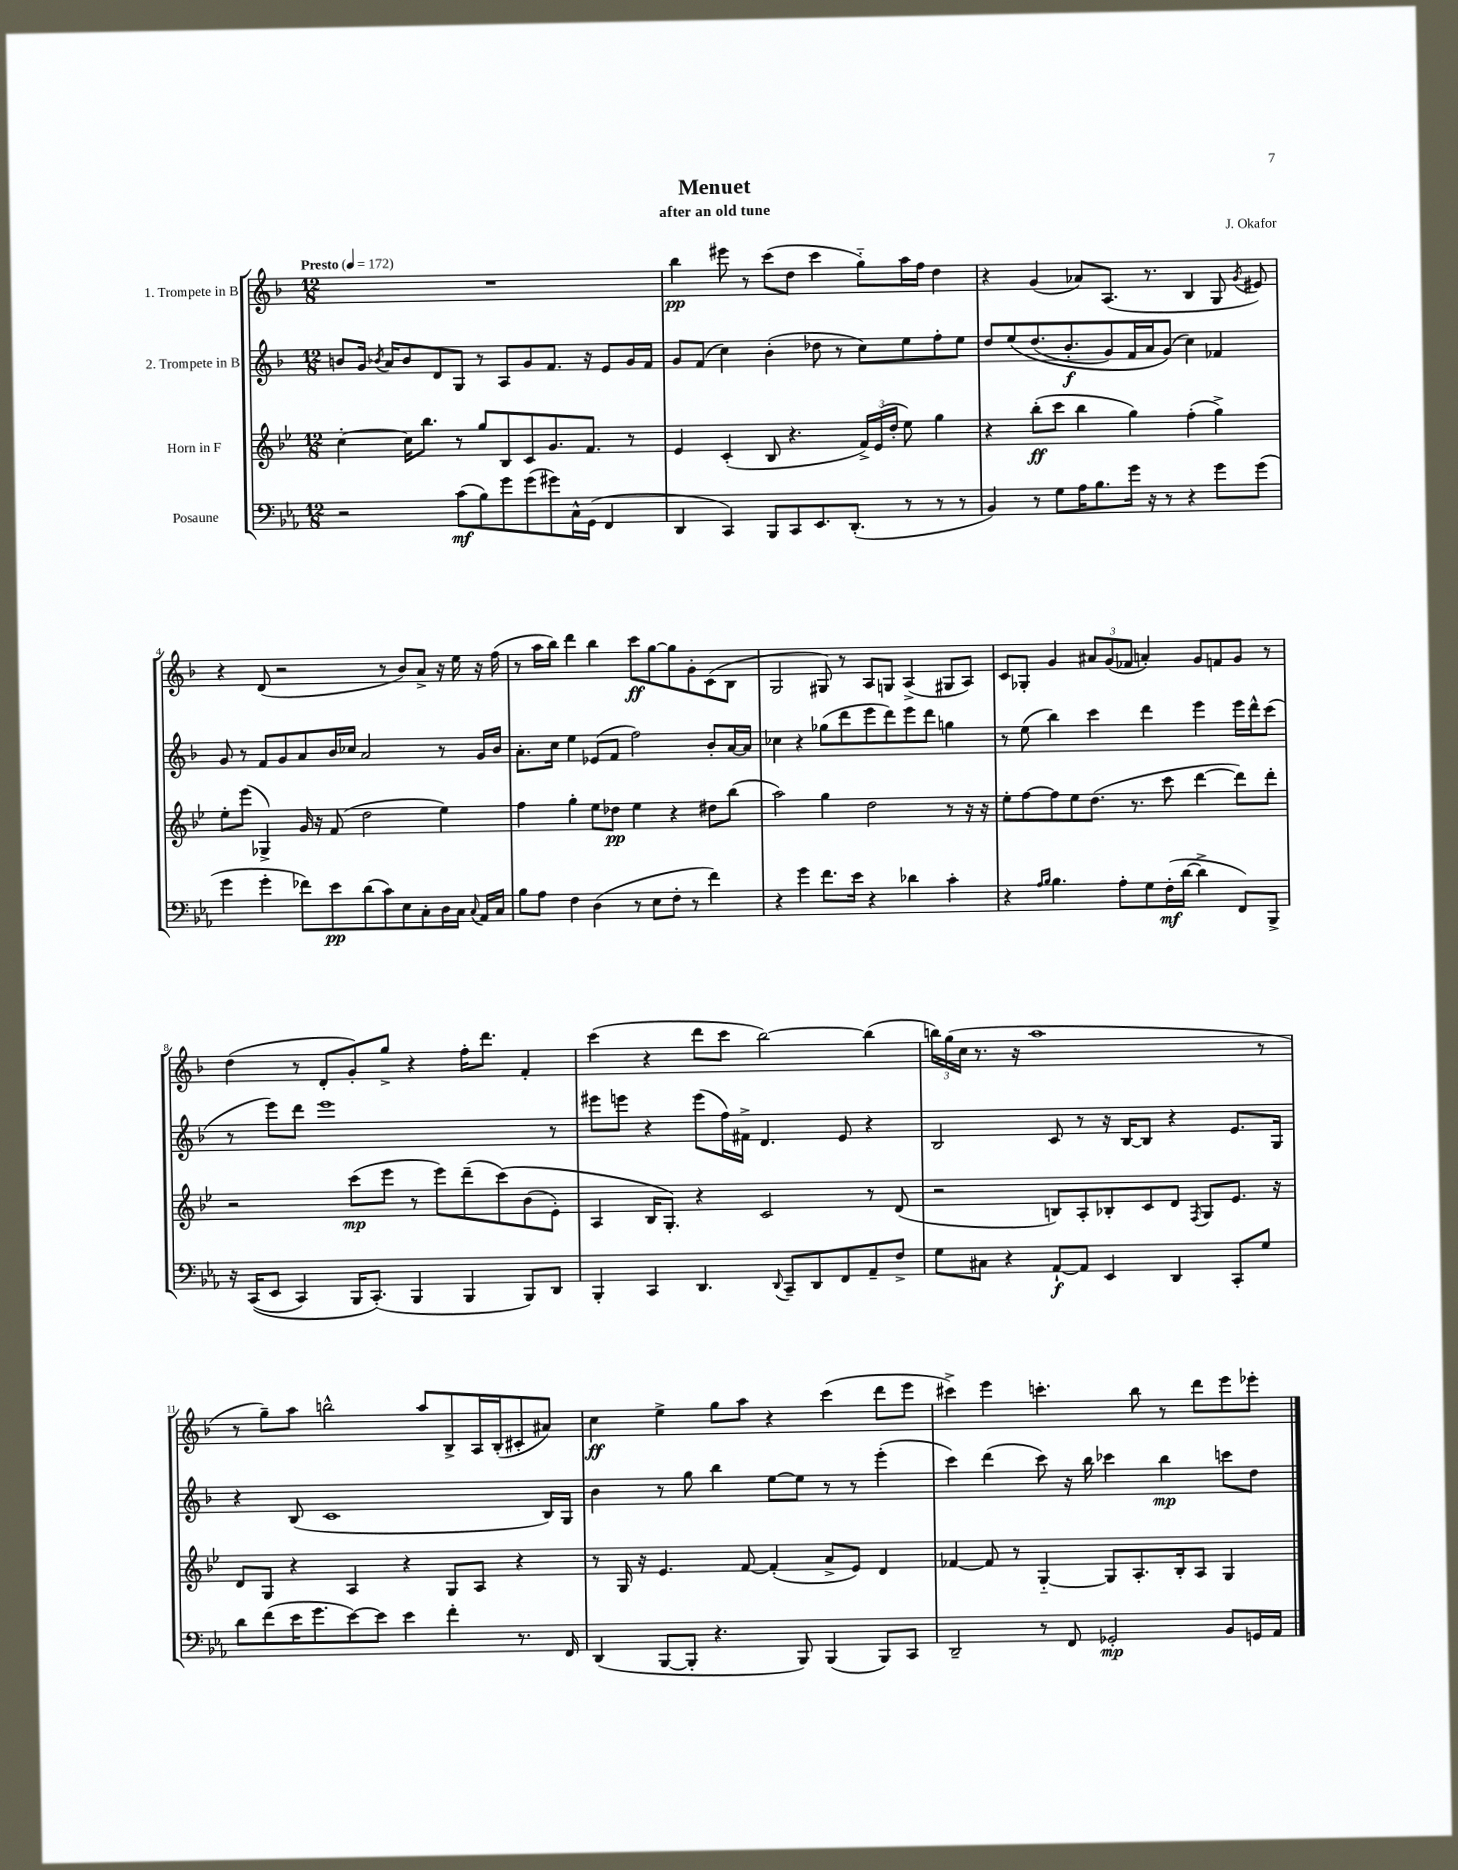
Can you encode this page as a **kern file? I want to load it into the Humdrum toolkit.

**kern	**kern	**kern	**kern
*staff4	*staff3	*staff2	*staff1
*clefF4	*clefG2	*clefG2	*clefG2
*k[b-e-a-]	*k[b-e-]	*k[b-]	*k[b-]
*M12/8	*M12/8	*M12/8	*M12/8
*MM172	*MM172	*MM172	*MM172
2r	[4cc'	8b	1.r
.	.	16g	.
.	.	8qb-	.
.	.	16a	.
.	16cc]	8b-	.
.	8.bb-	.	.
.	.	8d	.
(8c	8r	8G	.
8B-)	8gg	8r	.
8g	8B-	8A	.
(8g	8c	8g	.
8g#)	8.g	8.f	.
16C^^	.	.	.
(16GG	8.f	16r	.
4FF	.	8e	.
.	8r	16g	.
.	.	16f	.
=	=	=	=
4DD	4e-	8g	4bb-
.	.	(8f	.
4CC)	(4c'	4cc)	8eee#
.	.	.	8r
8BBB-	8B-	(4b-'	(8ccc
8CC	4.r	.	8dd
8.EE-	.	8dd-	4ccc
.	.	8r	.
(8.DD'	.	.	.
.	24f^)	8cc)	8gg'~)
.	(24e-	.	.
.	24dd'	.	.
8r	8ee-)	8ee	16aa
.	.	.	16ff
8r	4gg	8ff'	4dd
8r	.	8ee	.
=	=	=	=
4BB-)	4r	8dd	4r
.	.	&(8ee	.
8r	(8bb-'	(8.dd	(4g
8G	8ccc	.	.
.	.	8.b-'	.
16A-	4bb-	.	8a-)
8.B-	.	.	.
.	.	8g)	(8.A
16g	4gg)	16f	.
16r	.	16a	8.r
8r	.	(8g&)	.
4r	(4ff'	4cc)	4B-
8g	4gg^)	4f-	8G
.	.	.	8qg
(8g	.	.	8e#)
=	=	=	=
4g	8ee-'	8g	4r
.	(8eee-	8r	.
4g'	4G-^)	8f	(8d
.	.	8g	2r
8f-)	16g	8a	.
.	16r	.	.
8e-	(8f	16b-	.
.	.	16cc-	.
(8d	2dd	2a	.
8c)	.	.	8r
8E-	.	.	8b-)
8C'	.	.	8a^
16D	4ee-)	8r	16r
16C	.	.	16ee
8qqC	.	.	.
16AA-	.	16g	16r
16C	.	16b-	(16ff
=	=	=	=
8B-	4ff	8.a'	8r
8A-	.	.	16aa
.	.	16cc	16bb-)
4F	4gg'	4ee	4ddd
(4D	8ee-	(8e-	4bb-
.	8dd-	8f	.
8r	4ee-	2ff)	8ccc
8E-	.	.	[8gg
8F'	4r	.	8gg]
8r	.	.	8g'
4f)	8dd#	8b-'	(8c
.	(8bb-	[16a	8B-
.	.	16a]	.
=	=	=	=
4r	2aa)	4cc-	2G
4g	.	4r	.
8.f	4gg	(8gg-	8G#)
.	.	8ddd	8r
16e-	.	.	.
4r	2dd	8eee	8A
.	.	8ddd)	8G
4d-	.	8eee	(4A^
.	.	8ddd	.
4c'	8r	4gg	8G#
.	16r	.	8A)
.	16r	.	.
=	=	=	=
4r	8ee-'	8r	8c
.	[8ff	(8ee	8G-'
16qqA-	.	.	.
16qqB-	.	.	.
4.B-	8ff]	4bb-)	4g
.	8ee-	.	.
.	(8.dd	4ccc	12a#
.	.	.	(12g
8A-'	.	.	.
.	.	.	12f-
.	8.r	.	.
8G	.	4ddd	4a')
(16F'	8ccc	.	.
[16d	.	.	.
4d^]	[4ddd	4eee	8g
.	.	.	8f
8FF)	8ddd])	16eee	8g
.	.	16ddd^^	.
8BBB-^	8ddd'	(8ccc	8r
=	=	=	=
16r	2r	8r	(4dd
&((16CC	.	.	.
8EE-	.	8eee)	.
4CC)	.	8ddd	8r
.	.	1eee	8d'
16BBB-	(8ccc	.	8g')
(8.CC'&)	.	.	.
.	8eee-	.	8gg^
4BBB-	8r	.	4r
.	8eee-)	.	.
4BBB-	(8ddd~	.	16ff'
.	.	.	8.ddd
.	&(8ccc)	.	.
8BBB-)	(8b-	.	4f'
8DD	8e-')	8r	.
=	=	=	=
4BBB-'	4A	8eee#	(4ccc
.	.	8eee	.
4CC	16B-	4r	4r
.	8.G'&)	.	.
4.DD	4r	(8eee	8ddd
.	.	16ff)	8ccc
.	.	16f#^	.
.	2c	4.d	[2bb-)
8qqDD	.	.	.
8CC~	.	.	.
8DD	.	.	.
8FF	.	8e	.
8AA-~	8r	4r	(4bb-]
8F^	(8d	.	.
=	=	=	=
8G	2r	2B-	24bb)
.	.	.	(24gg
.	.	.	24cc
8C#	.	.	8.r
4r	.	.	.
.	.	.	16r
.	.	.	1aa
[8AA-`	8B)	8c	.
8AA-]	8A'	8r	.
4EE-	8B-'	16r	.
.	.	[16B-	.
.	8c	8B-]	.
4DD	8d	4r	.
.	8qF	.	.
.	8G	.	.
8CC'	8.e-	8.e	.
8G	.	.	8r
.	16r	16G	.
=	=	=	=
8d	8d	4r	8r
(8f	8G	.	8gg~)
16e-	4r	(8B-	8aa
8.g	.	.	.
.	.	1c	2bb^^
[8e-)	4A	.	.
8e-]	.	.	.
4e-	4r	.	.
.	.	.	8aa
4f'	8G	.	8B-^
.	8A	.	16A
.	.	.	(16B-'
8.r	4r	.	8c#'
.	.	16B-)	8a#)
16FF	.	16G	.
=	=	=	=
(4DD	8r	4b-	4cc
.	16G	.	.
.	16r	.	.
[8BBB-	4.e-	8r	4ee^
8BBB-']	.	8gg	.
4.r	.	4bb-	8gg
.	[8f	.	8aa
.	(4f']	[8ee	4r
8BBB-)	.	8ee]	.
(4BBB-	8a^	8r	(4ccc
.	8e-)	8r	.
8BBB-)	4d	(4eee'	8ddd
8CC	.	.	8eee
=	=	=	=
2DD~	[4f-	4ccc)	4ccc#^)
.	8f-]	(4ddd	4eee
.	8r	.	.
8r	[4G'~	8ccc)	4.ccc'
8FF	.	16r	.
.	.	16bb-	.
2GG-'	8G]	4ccc-	.
.	8.A'	.	8bb-
.	.	4bb-	8r
.	16B-'	.	.
.	8A	.	8ddd
8BB-	4G	8ccc	8eee
16GG	.	8dd	8eee-'
16AA-	.	.	.
==	==	==	==
*-	*-	*-	*-
